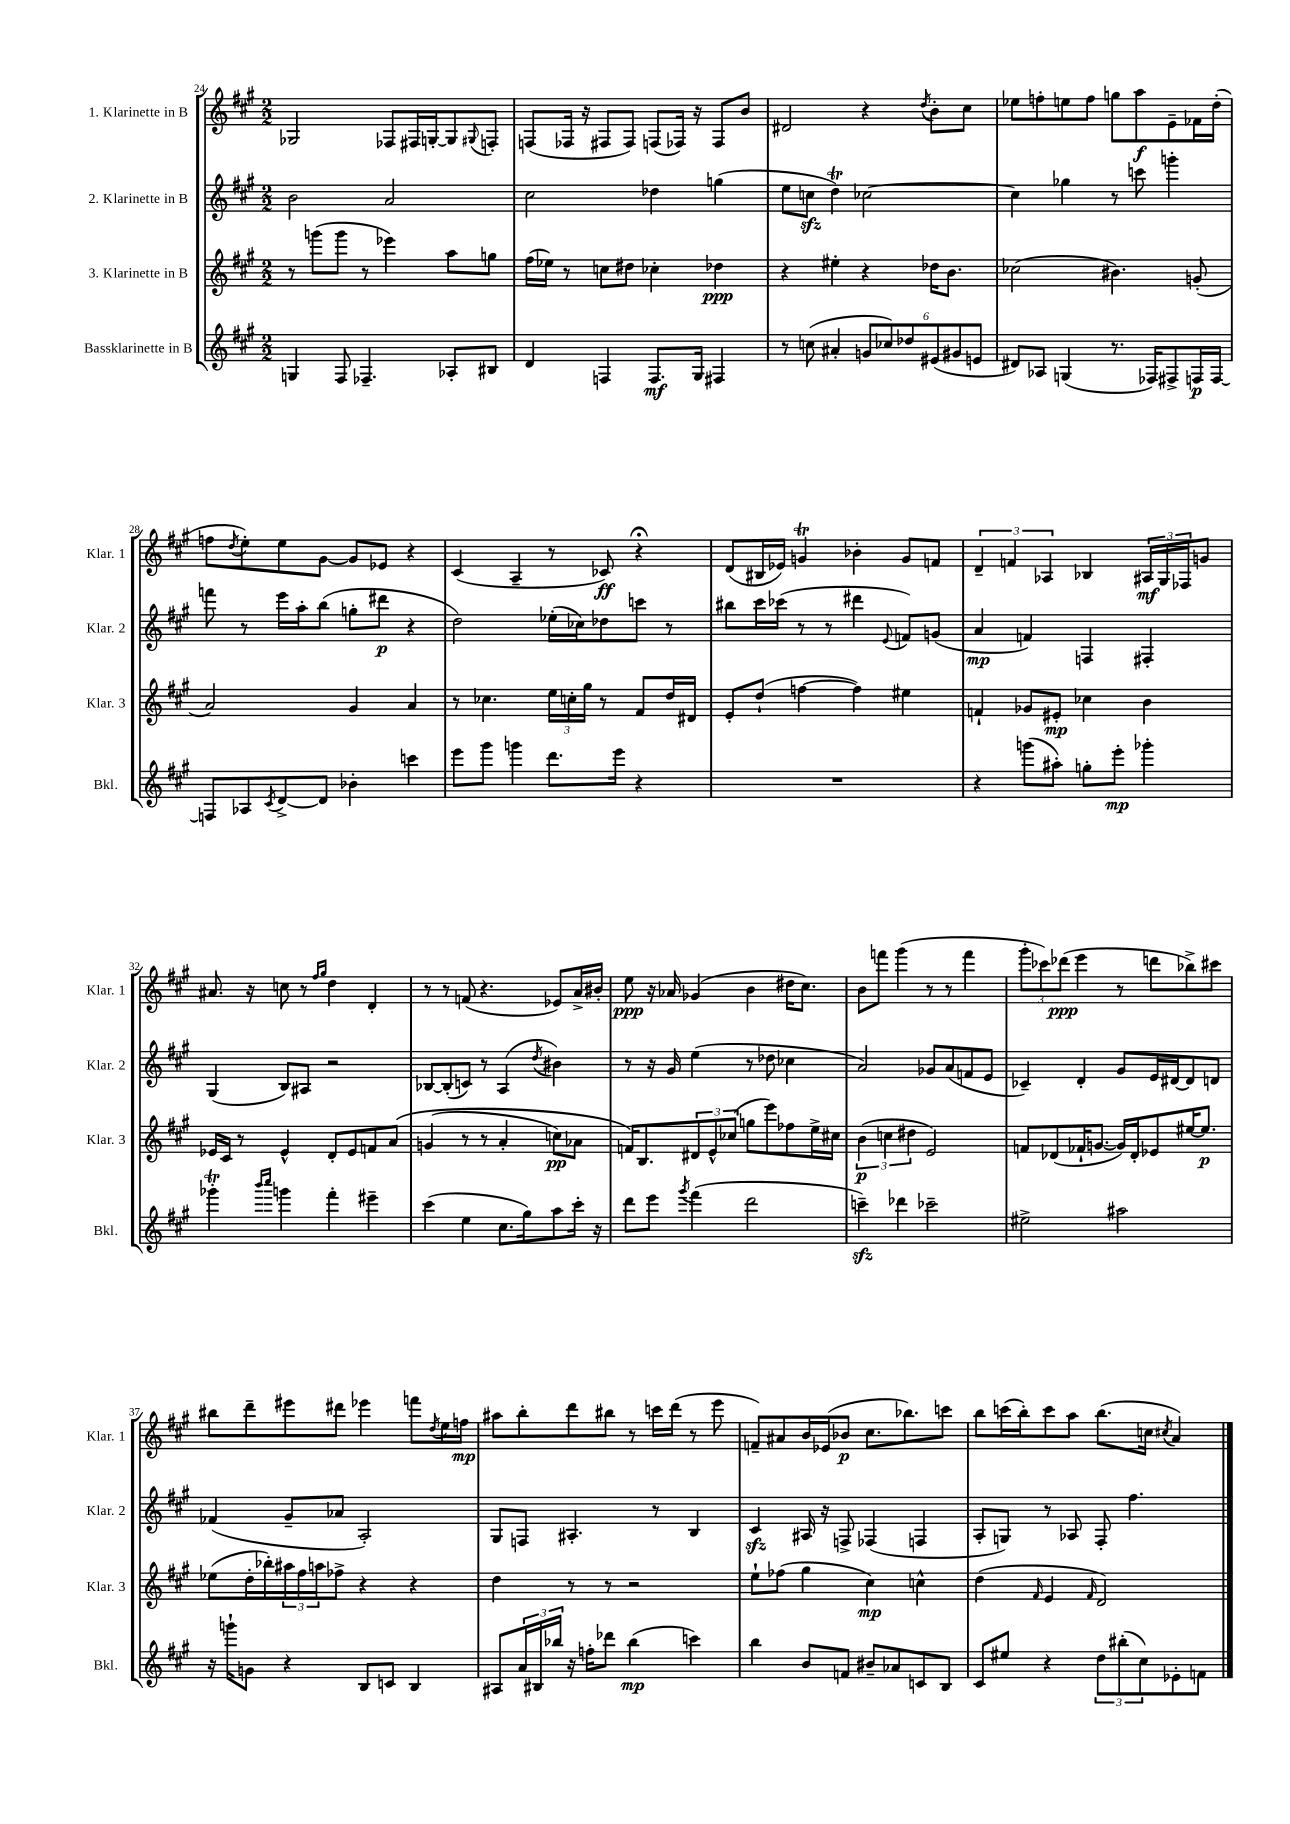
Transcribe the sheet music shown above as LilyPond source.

<<
\new StaffGroup <<
\new Staff = "s0" \with { instrumentName = "1. Klarinette in B" shortInstrumentName = "Klar. 1" } {
    \clef treble \key a \major \numericTimeSignature \time 2/2
    ges2 fes8 fis16 g16~-. g8 \appoggiatura { gis8 } f8-. |
    f8( fes16 r16 fis8 fis8) f8( fes16) r16 fes8 b'8 |
    dis'2 r4 \acciaccatura { d''8 } b'8-. cis''8 |
    ees''8 f''8-. e''8 f''8 g''8 a''8\f e'8-- fes'16 d''16-.( |
    f''8 \acciaccatura { d''8 } e''8-.) e''8 gis'8~ gis'8 ees'8 r4 |
    cis'4( a4-- r8 ces'8\ff) r4\fermata |
    d'8( bis16 ees'16) g'4\trill bes'4-. g'8 f'8 |
    \tuplet 3/2 { d'4-- f'4 aes4 } bes4 \tuplet 3/2 { ais16\mf gis16 fes16 } g'8 |
    ais'8. r16 c''8 r8 \grace { fis''16 gis''16 } d''4 d'4-. |
    r8 r8 f'8( r4. ees'8) a'16-> bis'16-. |
    e''8\ppp r16 aes'16 ges'4( b'4 dis''16 cis''8.) |
    b'8 f'''8 gis'''4( r8 r8 f'''4 |
    \tuplet 3/2 { gis'''8-. ces'''8) des'''8\ppp( } e'''4 r8 d'''8 bes''8->) cis'''8 |
    bis''8 d'''8-- eis'''8 dis'''8 ees'''4 f'''8 \acciaccatura { d''8 } e''16 f''16\mp |
    ais''8 b''8-. d'''8 bis''8 r8 c'''16 d'''16( r8 e'''8 |
    f'8--) ais'8 b'16 ees'16( bes'8\p cis''8. bes''8.) c'''8 |
    b''8 c'''16( b''16-.) c'''8 a''8 b''8.( c''16 \acciaccatura { cis''8 } a'4) \bar "|." |
}
\new Staff = "s1" \with { instrumentName = "2. Klarinette in B" shortInstrumentName = "Klar. 2" } {
    \clef treble \key a \major \numericTimeSignature \time 2/2
    b'2 a'2 |
    cis''2 des''4 g''4( |
    e''8 c''8\sfz d''4\trill) ces''2~ |
    ces''4 ges''4 r8 c'''8 g'''4-. |
    f'''8 r8 e'''16 a''16-. b''8( g''8-. dis'''8\p r4 |
    d''2) ees''16-.( ces''16) des''8 c'''8 r8 |
    bis''8 cis'''16 ces'''16( r8 r8 dis'''4 \appoggiatura { e'8 } f'8) g'8( |
    a'4\mp f'4) f4 fis4-. |
    gis4( b8) ais8 r2 |
    bes8~ bes8-.( c'8) r8 a4( \acciaccatura { d''8 } bis'4) |
    r8 r16 gis'16 e''4( r8 des''8 ces''4 |
    a'2) ges'8 a'8( f'8 e'8 |
    ces'4--) d'4-. gis'8 e'16 dis'16~ dis'8 d'8 |
    fes'4( gis'8-- aes'8 a2-.) |
    gis8 f8 ais4.-. r8 b4 |
    cis'4\sfz ais16 r16 f8-> fes4( f4 |
    a8-. g8) r8 aes8 fis8-. fis''4. \bar "|." |
}
\new Staff = "s2" \with { instrumentName = "3. Klarinette in B" shortInstrumentName = "Klar. 3" } {
    \clef treble \key a \major \numericTimeSignature \time 2/2
    r8 g'''8( g'''8 r8 ees'''4) a''8 g''8 |
    fis''16( ees''16) r8 c''8 dis''8 ces''4-. des''4\ppp |
    r4 eis''4-. r4 des''16 b'8. |
    ces''2( bis'4.) g'8-.( |
    a'2) gis'4 a'4 |
    r8 ces''4. \tuplet 3/2 { e''16 c''16-. gis''16 } r8 fis'8 d''16 dis'16 |
    e'8-. d''8-!( f''4~ f''4) eis''4 |
    f'4-! ges'8 eis'8-.\mp ces''4 b'4 |
    ees'16 cis'16 r8 ees'4-^ d'8-. ees'8 f'8 a'8\( |
    g'4( r8 r8 a'4-. c''8\pp) aes'8 |
    f'16\) b8. \tuplet 3/2 { dis'8 e'8-^ ces''8( } g''8 e'''8) fes''8 e''16-> cis''16 |
    \tuplet 3/2 { b'4\p( c''4 dis''4 } e'2) |
    f'8 des'8( fes'16-! g'8.~ g'16) des'16-. ees'8 eis''16~ eis''8.\p |
    ees''8( d''16-. bes''16-.) \tuplet 3/2 { ais''16 fis''16 a''16 } fes''8-> r4 r4 |
    d''4 r8 r8 r2 |
    e''8-! fes''8( gis''4 cis''4\mp) c''4-^ |
    d''4( \grace { fis'16 } e'4 \grace { fis'16 } d'2) \bar "|." |
}
\new Staff = "s3" \with { instrumentName = "Bassklarinette in B" shortInstrumentName = "Bkl." } {
    \clef treble \key a \major \numericTimeSignature \time 2/2
    g4 fis8 fes4.-- aes8-. bis8 |
    d'4 f4 f8.\mf gis16 fis4 |
    r8 c''8( ais'4-. \tuplet 6/4 { g'8 ces''8) des''8 eis'8( gis'8 e'8 } |
    dis'8) aes8 g4( r8. fes16) fis8-> f16\p f16~ |
    f8 aes8 \acciaccatura { cis'8 } d'8~-> d'8 bes'4-. c'''4 |
    e'''8 gis'''8 g'''4 d'''8. e'''16 r4 |
    R1 |
    r4 g'''8( ais''8-.) g''8-. e'''8-.\mp ges'''4-. |
    ges'''4-.\trill \grace { b'''16 cis''''16 } g'''4 fis'''4-. eis'''4-- |
    cis'''4( e''4 cis''8. gis''16) a''8 cis'''16-. r16 |
    d'''8 e'''8 \acciaccatura { gis'''8 } fis'''4( d'''2 |
    c'''4--\sfz) des'''4 ces'''2-- |
    eis''2-> ais''2 |
    r16 g'''16-! g'8 r4 b8 c'8 b4 |
    ais8 \tuplet 3/2 { a'16 bis16 bes''16 } r16 f''16-. des'''8 bes''4\mp( c'''4) |
    b''4 b'8 f'8 bis'8-- aes'8 c'8 b8 |
    cis'8 eis''8 r4 \tuplet 3/2 { d''8 bis''8-.( cis''8) } ees'8-. f'8 \bar "|." |
}
>>
>>
\layout { \context { \Score currentBarNumber = #24 } }
